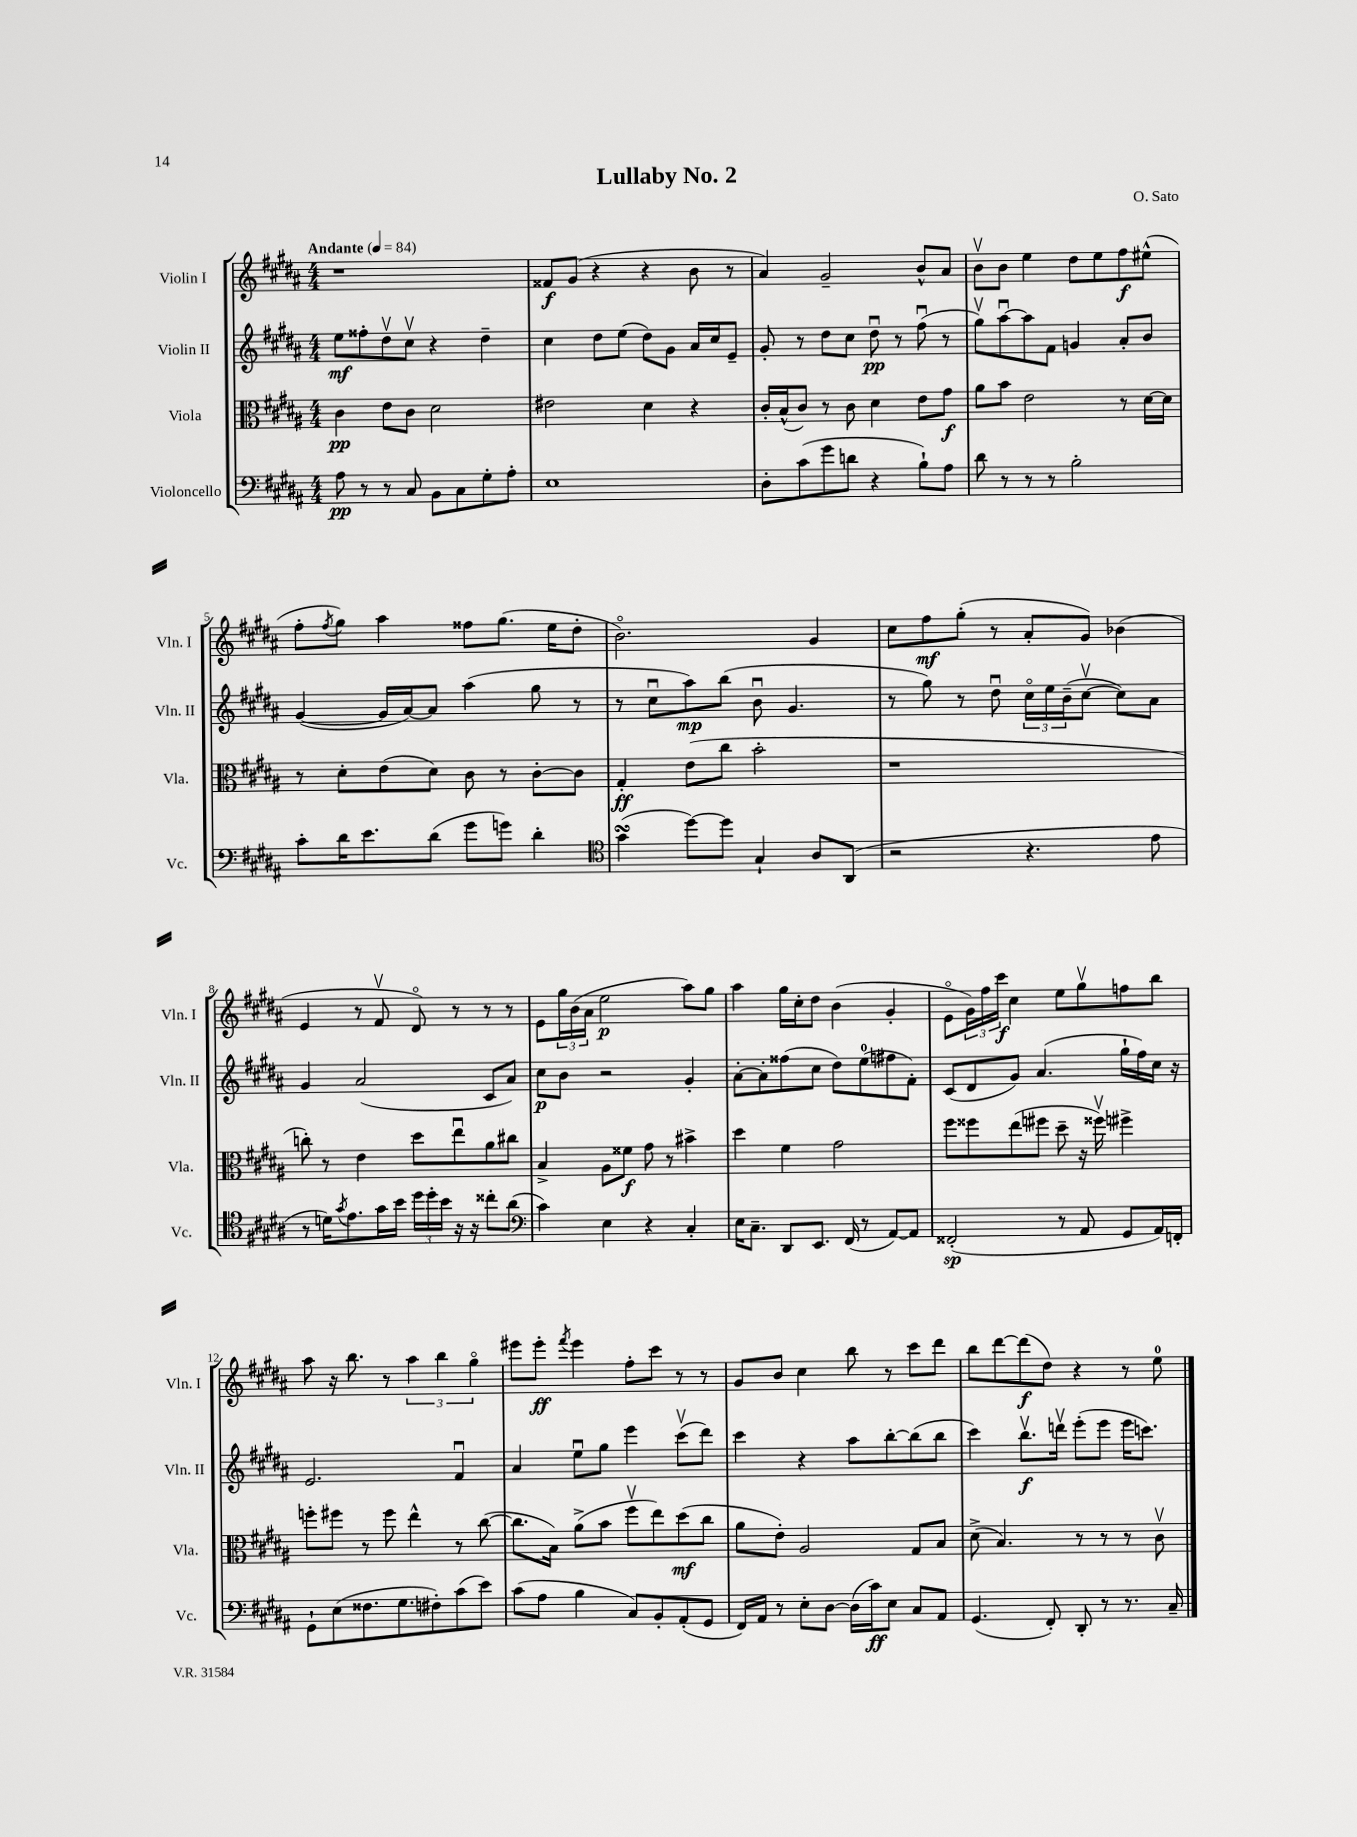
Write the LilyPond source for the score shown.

\header { title = "Lullaby No. 2" composer = "O. Sato" }
<<
\new StaffGroup <<
\new Staff = "s0" \with { instrumentName = "Violin I" shortInstrumentName = "Vln. I" } {
    \clef treble \key b \major \numericTimeSignature \time 4/4 \tempo "Andante" 4 = 84
    r1 |
    fisis'8\f gis'8( r4 r4 b'8 r8 |
    ais'4) gis'2-- b'8-^ ais'8 |
    b'8\upbow b'8 e''4 dis''8 e''8 fis''8\f eis''8-^( |
    fis''8-. \acciaccatura { fis''8 } gis''8) ais''4 fisis''8 gis''8.( e''16 dis''8-. |
    b'2.\flageolet) gis'4 |
    cis''8 fis''8\mf gis''8-.( r8 ais'8-. gis'8) bes'4( |
    e'4 r8 fis'8\upbow dis'8\flageolet) r8 r8 r8 |
    e'8 \tuplet 3/2 { gis''16 b'16( ais'16 } e''2\p ais''8) gis''8 |
    ais''4 gis''16 cis''16-. dis''8 b'4( gis'4-. |
    e'8\flageolet \tuplet 3/2 { gis'16) fis''16 cis'''16\f } cis''4 e''8 gis''8\upbow f''8 b''8 |
    ais''8 r16 b''8. r8 \tuplet 3/2 { ais''4 b''4 gis''4\flageolet } |
    eis'''8 eis'''8-.\ff \acciaccatura { fis'''8 } eis'''4 fis''8-. cis'''8 r8 r8 |
    gis'8 b'8 cis''4 b''8 r8 cis'''8 dis'''8 |
    b''8 dis'''8~ dis'''8\f( dis''8) r4 r8 e''8-0 \bar "|." |
}
\new Staff = "s1" \with { instrumentName = "Violin II" shortInstrumentName = "Vln. II" } {
    \clef treble \key b \major \numericTimeSignature \time 4/4
    e''8\mf fisis''8-. dis''8\upbow cis''8\upbow r4 dis''4-- |
    cis''4 dis''8 e''8( dis''8) gis'8 ais'16 cis''16 e'8-- |
    gis'8-. r8 dis''8 cis''8 dis''8\downbow\pp r8 fis''8\downbow( r8 |
    gis''8\upbow) ais''8~\downbow ais''8 fis'8 g'4 ais'8-. b'8 |
    gis'4~( gis'16 ais'16~) ais'8 ais''4( gis''8 r8 |
    r8 cis''8\downbow ais''8\mp) b''8( b'8\downbow gis'4. |
    r8 gis''8) r8 dis''8\downbow \tuplet 3/2 { cis''16\flageolet e''16 b'16--( } cis''8~\upbow cis''8) ais'8 |
    gis'4 ais'2( cis'8 ais'8) |
    cis''8\p b'8 r2 gis'4-. |
    ais'8~-. ais'8-. fisis''8( cis''8 dis''8) e''8-0( fis''8 fis'8-.) |
    cis'8( dis'8 gis'8) ais'4.( gis''16-! fis''16) cis''16 r16 |
    e'2. fis'4\downbow |
    ais'4 e''8\downbow gis''8 e'''4 cis'''8\upbow( dis'''8) |
    cis'''4 r4 ais''8 b''8~-. b''8( b''8 |
    cis'''4) b''8.\upbow\f d'''16\upbow e'''8-.( e'''8 e'''16 c'''8.) \bar "|." |
}
\new Staff = "s2" \with { instrumentName = "Viola" shortInstrumentName = "Vla." } {
    \clef alto \key b \major \numericTimeSignature \time 4/4
    cis'4\pp e'8 cis'8 dis'2 |
    eis'2 dis'4 r4 |
    cis'16-. b16-^( cis'8) r8 cis'8 dis'4 e'8 gis'8\f |
    ais'8 b'8 e'2 r8 dis'16~ dis'16 |
    r8 dis'8-. e'8( dis'8) cis'8 r8 cis'8~-. cis'8 |
    gis4-.\ff e'8( cis''8 b'2-. |
    r1 |
    c''8-.) r8 e'4 dis''8 e''8\downbow ais'8 cis''8 |
    b4-> ais8 fisis'8\f gis'8 r8 bis'4-> |
    dis''4 fis'4 gis'2 |
    fis''8 fisis''8 e''8( fis''8 dis''8-- r16 fisis''16\upbow) fis''4-> |
    f''8-. fis''8 r8 fis''8 e''4-^ r8 cis''8~( |
    cis''8. b16) ais'8->( b'8 fis''8\upbow e''8) dis''8\mf( cis''8 |
    ais'8 e'8-.) ais2 gis8 b8 |
    dis'8->( b4.) r8 r8 r8 cis'8\upbow \bar "|." |
}
\new Staff = "s3" \with { instrumentName = "Violoncello" shortInstrumentName = "Vc." } {
    \clef bass \key b \major \numericTimeSignature \time 4/4
    ais8\pp r8 r8 cis8 b,8 cis8 gis8-. ais8-. |
    e1 |
    dis8-. cis'8( gis'8 d'8 r4 b8-!) ais8 |
    dis'8 r8 r8 r8 b2-. |
    cis'8-. dis'16 e'8. dis'8( gis'8 g'8) dis'4-. |
    \clef tenor gis'4\turn( dis''8~) dis''8 gis4-! ais8 ais,8( |
    r2 r4. e'8 |
    r8 d'16) \acciaccatura { gis'8 } e'8. gis'16 b'16 \tuplet 3/2 { dis''16 dis''16-. b'16 } r16 r16 cisis''8-. ais'8( |
    \clef bass cis'4) e4 r4 cis4-. |
    e16 cis8.-- dis,8 e,8. fis,16( r8 ais,8~) ais,8 |
    fisis,2-.\sp( r8 ais,8 gis,8 ais,16) f,16-. |
    gis,8-! e8( fisis8. gis8. fis8-.) cis'8( e'8) |
    cis'8( ais8 b4 cis8) b,8-. ais,8-.( gis,8 |
    fis,16) ais,16 r8 e8-. dis8~ dis16( cis'16\ff) e8 cis8 ais,8 |
    gis,4.( fis,8-.) dis,8-. r8 r8. cis16-- \bar "|." |
}
>>
>>
